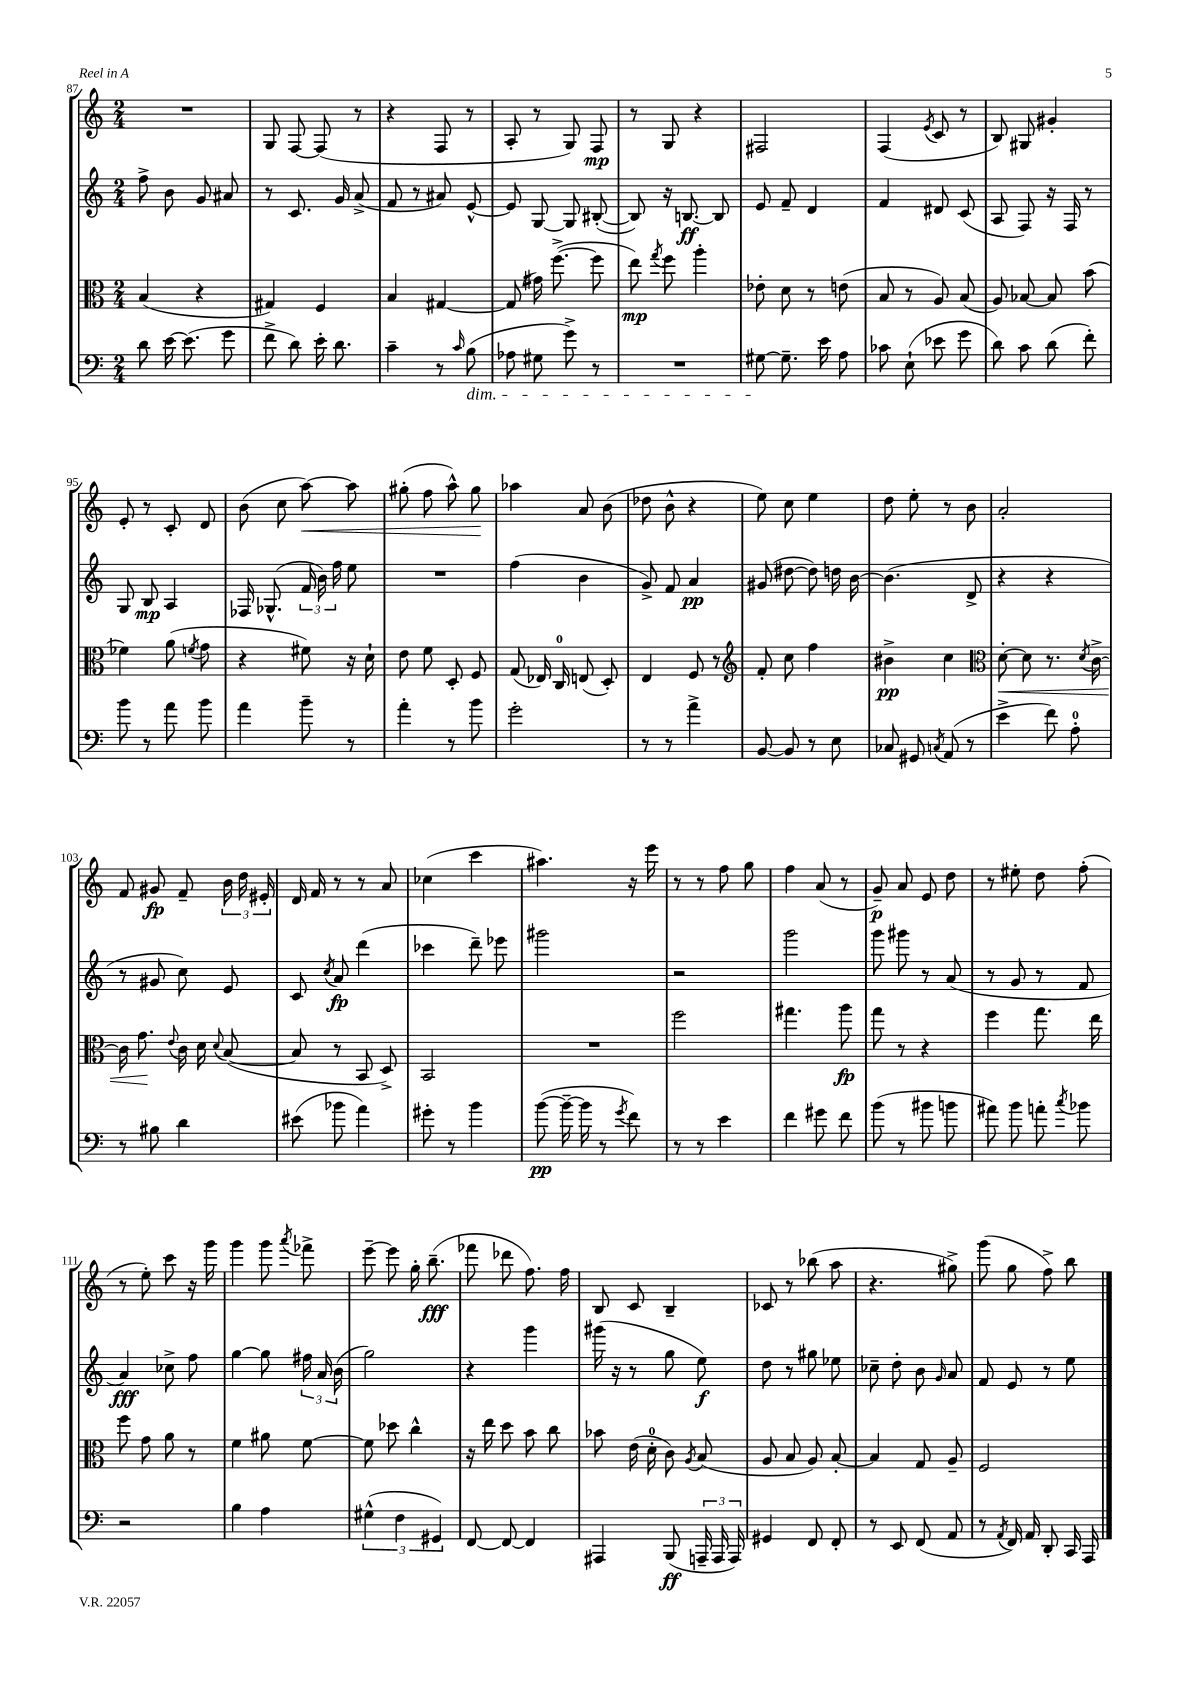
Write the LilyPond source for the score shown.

<<
\new StaffGroup <<
\new Staff = "s0" {
    \clef treble \key c \major \numericTimeSignature \time 2/4
    \autoBeamOff R2 |
    g8 f8~ f8( r8 |
    r4 f8 r8 |
    a8-. r8 g8) f8\mp |
    r8 g8 r4 |
    fis2 |
    f4( \acciaccatura { e'8 } c'8 r8 |
    b8) gis8 gis'4-. |
    e'8-. r8 c'8-. d'8 |
    b'8( c''8 a''8~\<) a''8 |
    gis''8-.( f''8 a''8-^) gis''8\! |
    aes''4 a'8 b'8( |
    des''8 b'8-^ r4 |
    e''8) c''8 e''4 |
    d''8 e''8-. r8 b'8 |
    a'2-. |
    f'8 gis'8\fp f'8-- \tuplet 3/2 { b'16 d''16 eis'16-. } |
    d'16 f'16 r8 r8 a'8 |
    ces''4( c'''4 |
    ais''4.) r16 e'''16 |
    r8 r8 f''8 g''8 |
    f''4 a'8( r8 |
    g'8--\p) a'8 e'8 d''8 |
    r8 eis''8-. d''8 f''8-.( |
    r8 e''8-.) c'''8 r16 g'''16 |
    g'''4 g'''8 \acciaccatura { a'''8 } fes'''8-> |
    e'''8~-- e'''8 g''16-. b''8.--\fff( |
    fes'''8 des'''8 f''8.) f''16 |
    b8 c'8 b4-- |
    ces'8 r8 bes''8( a''8 |
    r4. gis''8->) |
    g'''8( g''8 f''8->) b''8 \bar "|." |
}
\new Staff = "s1" {
    \clef treble \key c \major \numericTimeSignature \time 2/4
    \autoBeamOff f''8-> b'8 g'8 ais'8 |
    r8 c'8. g'16 a'8->( |
    f'8 r8 ais'8) e'8~-^ |
    e'8 g8~ g8 bis8~-.( |
    bis8) r16 b8.~\ff b8 |
    e'8 f'8-- d'4 |
    f'4 dis'8 c'8( |
    a8 f8) r16 f16 r8 |
    g8 b8\mp a4 |
    fes16 ges8.-^( \tuplet 3/2 { f'16 b'16) f''16 } e''8 |
    R2 |
    f''4( b'4 |
    g'8->) f'8 a'4\pp |
    gis'8( dis''8~ dis''8) d''16 b'16~ |
    b'4.( d'8-> |
    r4 r4 |
    r8 gis'8 c''8) e'8 |
    c'8 \acciaccatura { c''8 } a'8\fp d'''4( |
    ces'''4 d'''8--) ees'''8 |
    gis'''2 |
    r2 |
    g'''2 |
    g'''8 gis'''8 r8 a'8( |
    r8 g'8 r8 f'8 |
    a'4\fff) ces''8-> f''8 |
    g''4~ g''8 \tuplet 3/2 { fis''16 a'16 b'16( } |
    g''2) |
    r4 g'''4 |
    gis'''16( r16 r8 g''8 e''8\f) |
    d''8 r8 gis''8 ees''8 |
    ces''8-- d''8-. b'8 \grace { g'16 } a'8 |
    f'8 e'8 r8 e''8 \bar "|." |
}
\new Staff = "s2" {
    \clef alto \key c \major \numericTimeSignature \time 2/4
    \autoBeamOff b4( r4 |
    gis4) f4 |
    b4 gis4~ |
    gis8( gis'16) f''8.~->( f''8 |
    e''8\mp) \acciaccatura { g''8 } f''8 a''4-. |
    ees'8-. d'8 r8 e'8( |
    b8 r8 a8) b8( |
    a8) bes8~ bes8 b'8( |
    fes'4) a'8( \acciaccatura { f'8 } g'8 |
    r4 fis'8) r16 d'16-! |
    e'8 f'8 d8-. f8 |
    g8( ees16) c16-0 e8( d8-.) |
    e4 f8 r8 |
    \clef treble f'8-. c''8 f''4 |
    bis'4->\pp c''4 |
    \clef alto d'8~-.\< d'8 r8. \acciaccatura { d'8 } c'16~-> |
    c'16 g'8.\! \appoggiatura { e'8 } c'16 d'16 \appoggiatura { d'8 } b8~( |
    b8 r8 b,8 d8->) |
    b,2 |
    R2 |
    f''2 |
    gis''4. a''8\fp |
    g''8 r8 r4 |
    f''4 g''8. e''16 |
    f''8 g'8 a'8 r8 |
    f'4 ais'8 f'8~ |
    f'8 des''8 c''4-^ |
    r16 e''16 d''8 b'8 c''8 |
    bes'8 e'16( d'16-0-. c'8) \acciaccatura { a8 } b8( |
    a8 b8 a8) b8~-. |
    b4 g8 a8-- |
    f2 \bar "|." |
}
\new Staff = "s3" {
    \clef bass \key c \major \numericTimeSignature \time 2/4
    \autoBeamOff d'8 e'16~ e'8.( g'8 |
    f'8-> d'8) e'16-. d'8. |
    c'4-- r8 \grace { c'16 } b8\dim( |
    aes8 gis8 g'8->) r8 |
    R2 |
    gis8~\! gis8.-- e'16 a8 |
    ces'8 e8-!( ees'8 g'8 |
    d'8) c'8 d'8( f'8-.) |
    b'8 r8 a'8 b'8 |
    a'4 b'8-- r8 |
    a'4-. r8 b'8 |
    g'2-. |
    r8 r8 a'4-> |
    b,8~ b,8 r8 e8 |
    ces8 gis,8 \acciaccatura { c8 } a,8( r8 |
    e'4-> f'8) a8-0-. |
    r8 bis8 d'4 |
    eis'8( bes'8 a'4) |
    gis'8-. r8 b'4 |
    b'8~\pp( b'16~-- b'16 r8 \acciaccatura { g'8 } f'8) |
    r8 r8 e'4 |
    f'4 gis'8 f'8 |
    b'8( r8 bis'8 b'8 |
    ais'8) b'8 a'8-. \acciaccatura { c''8 } bes'8 |
    r2 |
    b4 a4 |
    \tuplet 3/2 { gis4-^( f4 gis,4) } |
    f,8~ f,8~ f,4 |
    ais,,4 b,,8\ff( \tuplet 3/2 { a,,16-- a,,16 a,,16) } |
    gis,4 f,8 f,8-. |
    r8 e,8 f,8( a,8 |
    r8 \acciaccatura { a,8 } f,16) a,16 d,8-. c,16 a,,16 \bar "|." |
}
>>
>>
\layout { \context { \Score currentBarNumber = #87 } }
